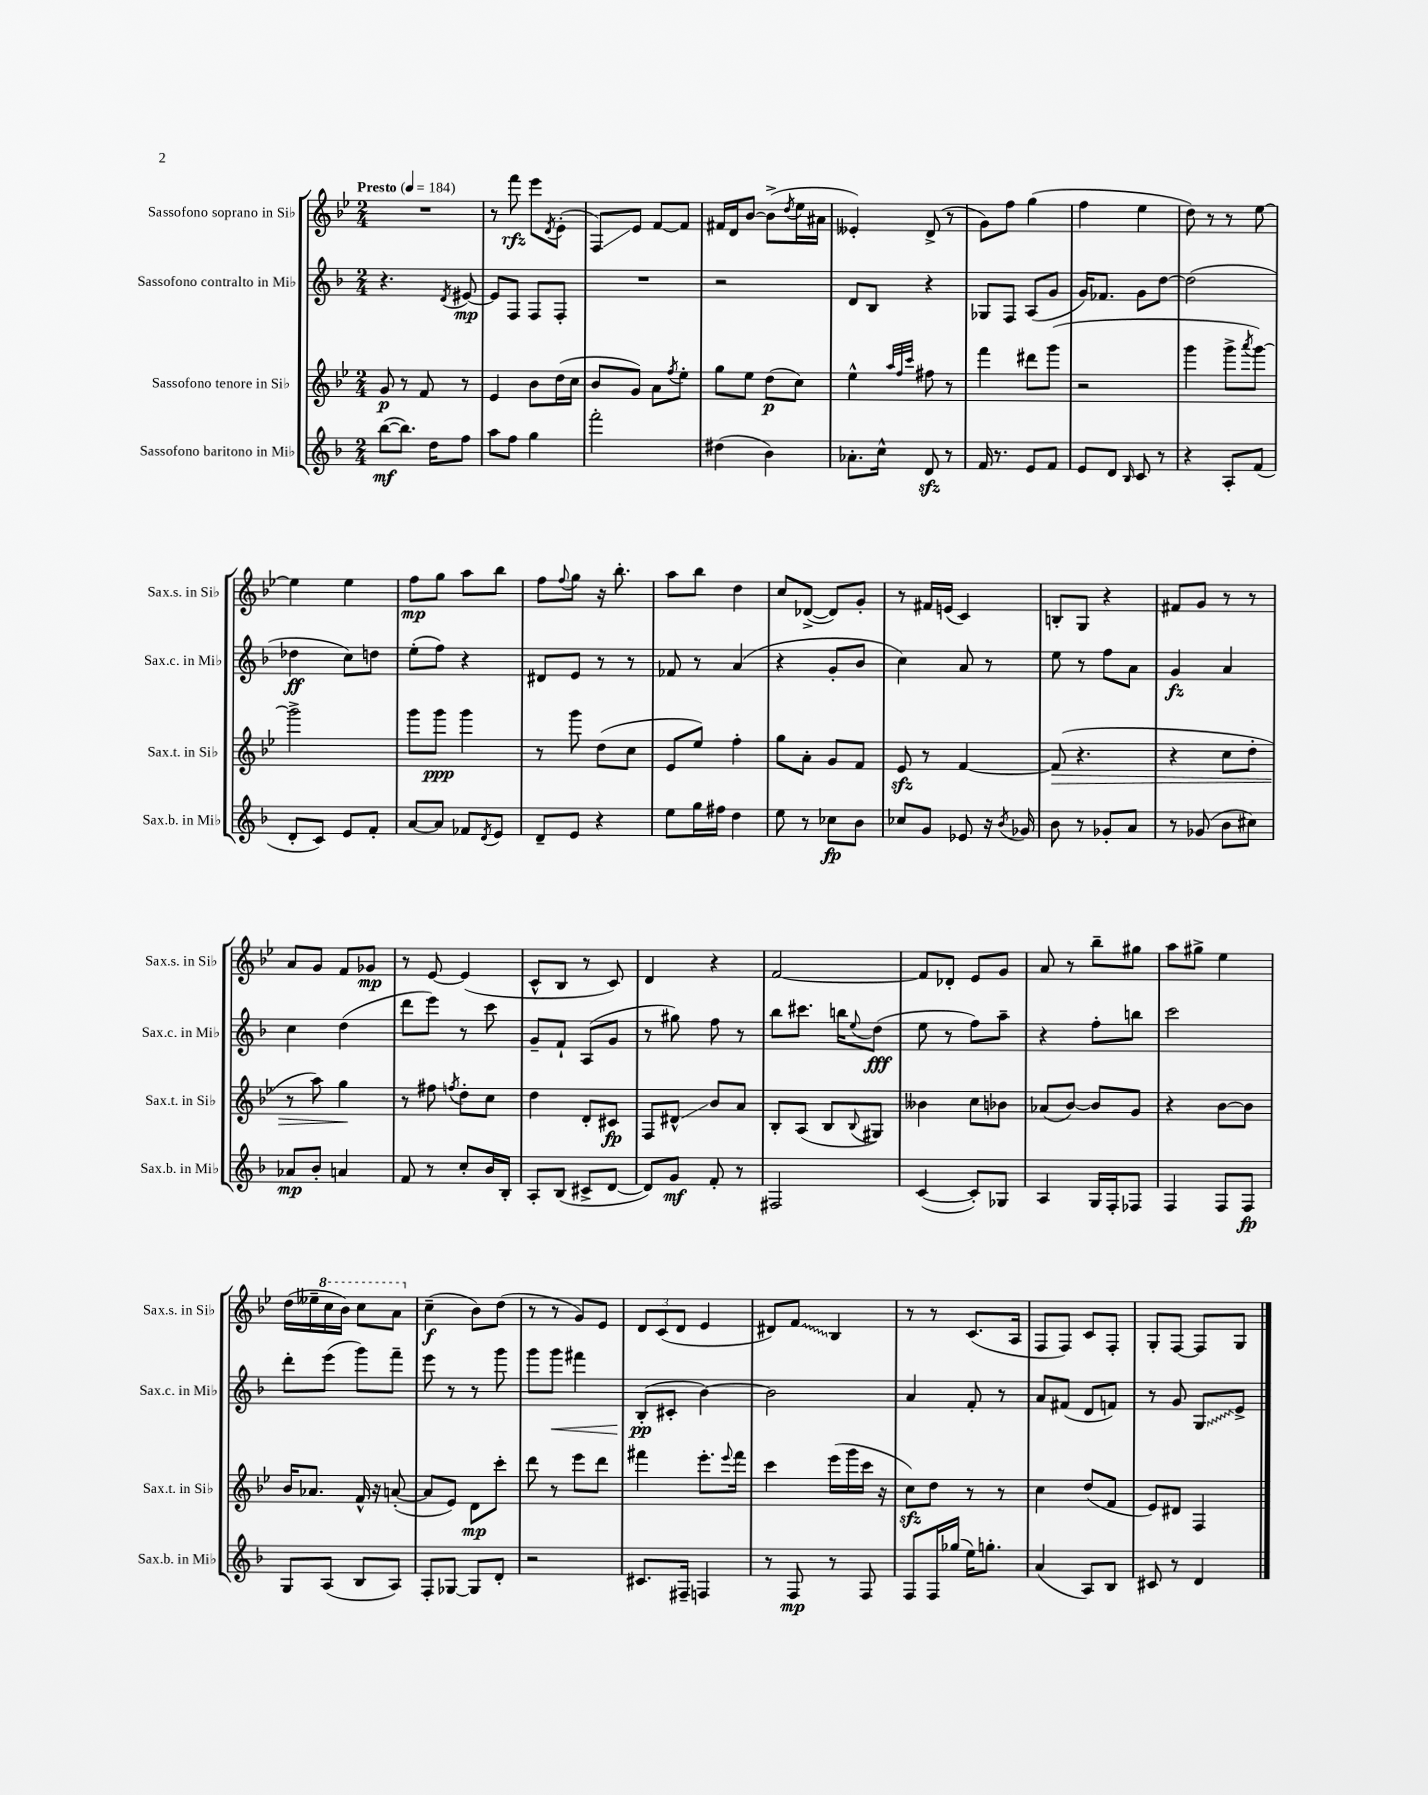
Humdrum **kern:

**kern	**kern	**kern	**kern
*staff4	*staff3	*staff2	*staff1
*clefG2	*clefG2	*clefG2	*clefG2
*k[b-]	*k[b-e-]	*k[b-]	*k[b-e-]
*M2/4	*M2/4	*M2/4	*M2/4
*MM184	*MM184	*MM184	*MM184
([8bb-\L	8g/	4.r	2r
8.bb-\]J)	8r	.	.
.	8f/	.	.
16dd\LK	.	.	.
.	.	8qd/	.
8ff\J	8r	[8e#/	.
=	=	=	=
8aa\L	4e-/	8e#/]L	8r
8ff\J	.	8F/J	8fff\
4gg\	8b-\L	8F/L	8eee-\L
.	.	.	8qd/
.	(16dd\L	8F'/J	(8e-'\J
.	16cc\JJ	.	.
=	=	=	=
2fff'\	8b-/L	2r	8F/L)
.	8g/J)	.	8e-/J
.	8a\L	.	[8f/L
.	8qff/	.	.
.	8ee-'\J	.	8f/]J
=	=	=	=
(4dd#\	8gg\L	2r	16f#/LL
.	.	.	16d/J
.	8ee-\J	.	[8b-/J
4b-\)	(8dd\L	.	(8b-^\]L
.	.	.	8qdd/
.	8cc\J)	.	16ee-\L
.	.	.	16a#\JJ
=	=	=	=
8.a-'\L	4ee-^^\	8d/L	4e--'/)
.	.	8B-/J	.
16cc^^\Jk	.	.	.
.	32qqaa/LLL	.	.
.	32qqff/	.	.
.	32qqccc/JJJ	.	.
8d/	8ff#\	4r	(8d^/
8r	8r	.	8r
=	=	=	=
16f/	4fff\	8G-/L	8g\L)
8.r	.	.	.
.	.	8F/J	8ff\J
8e/L	8ddd#\L	(8A/L	(4gg\
8f/J	(8ggg\J	8g/J	.
=	=	=	=
8e/L	2r	16g/LK)	4ff\
.	.	8.f-/J	.
8d/J	.	.	.
16qqB-/	.	.	.
8c/	.	8g\L	4ee-\
8r	.	[8dd\J	.
=	=	=	=
4r	4ggg\	(2dd\]	8dd\)
.	.	.	8r
8A'/L	8ggg^\L	.	8r
.	8qaaa/	.	.
(8f/J	[8ggg\J)	.	[8ee-\
=	=	=	=
8d'/L	2ggg^\]	4dd-\	4ee-\]
8c/J)	.	.	.
8e/L	.	8cc\L)	4ee-\
8f'/J	.	8dd\J	.
=	=	=	=
[8a/L	8ggg\L	(8ee'\L	8ff\L
8a/]J	8ggg\J	8ff\J)	8gg\J
8f-/L	4ggg\	4r	8aa\L
8qd/	.	.	.
8e/J	.	.	8bb-\J
=	=	=	=
8d~/L	8r	8d#/L	8ff\L
.	.	.	8qqff/
8e/J	8ggg\	8e/J	8gg\J
4r	(8dd\L	8r	16r
.	.	.	8.bb-'\
.	8cc\J	8r	.
=	=	=	=
8ee\L	8e-/L	8f-/	8aa\L
16gg\L	8ee-/J)	8r	8bb-\J
16ff#\JJ	.	.	.
4dd\	4ff'\	(4a/	4dd\
=	=	=	=
8ee\	8gg\L	4r	8cc/L
8r	8a'\J	.	([8d-^/J
8cc-\L	8g/L	8g'/L	8d-/]L)
8b-\J	8f/J	8b-/J	8g'/J
=	=	=	=
8cc-/L	8e-/	4cc\)	8r
8g/J	8r	.	16f#/LL
.	.	.	(16e/JJ
8e-/	[4f/	8a/	4c/)
16r	.	8r	.
8qb-/	.	.	.
16g-/	.	.	.
=	=	=	=
8b-\	(8f/]	8ee\	8B'/L
8r	4.r	8r	8G/J
8g-'/L	.	8ff\L	4r
8a/J	.	8a\J	.
=	=	=	=
8r	4r	4g/	8f#/L
(8g-/	.	.	8g/J
8b-\L	8cc\L	4a/	8r
8cc#\J)	8dd'\J	.	8r
=	=	=	=
8a-/L	8r	4cc\	8a/L
8b-'/J	8aa\)	.	8g/J
4a/	4gg\	(4dd\	8f/L
.	.	.	8g-/J
=	=	=	=
8f/	8r	8ddd\L	8r
8r	8ff#\	8eee\J)	[8e-/
.	8qff/	.	.
8cc'/L	8dd'\L	8r	(4e-/]
16b-/L	8cc\J	8ccc\	.
16B-'/JJ	.	.	.
=	=	=	=
8A'/L	4dd\	8g~/L	8c^^/L
(8B-/J	.	8f`/J	8B-/J
8c#^/L	8d'/L	(8A/L	8r
[8d/J	8c#/J	8g/J	8c/)
=	=	=	=
8d/]L)	8F/L	8r	4d/
8g/J	8d#^^/J	8gg#\)	.
8f'/	8b-/L	8ff\	4r
8r	8a/J	8r	.
=	=	=	=
2F#/	8B-'/L	8bb-\L	[2f/
.	(8A/J	8.ccc#\J	.
.	8B-/L	.	.
.	.	16bb\LK	.
.	8qqB-/	8qqee/	.
.	8G#/J)	(8dd\J	.
=	=	=	=
([4c/	4b--\	8ee\	8f/]L
.	.	8r	8d-'/J
8c'/]L)	8cc\L	8ff\L)	8e-/L
8G-/J	8b-\J	8aa~\J	8g/J
=	=	=	=
4A/	(8a-/L	4r	8a/
.	[8b-/J)	.	8r
16G/LL	8b-/]L	8ff'\L	8bb-~\L
16F'/J	.	.	.
8F-/J	8g/J	8bb\J	8gg#\J
=	=	=	=
4F/	4r	2ccc\	8aa\L
.	.	.	8gg#^\J
8F/L	[8b-\L	.	4ee-\
8F/J	8b-\]J	.	.
=	=	=	=
8G/L	16b-/LK	8ddd'\L	(16dd\LL
.	8.a-/J	.	16ee--~\
(8A/J	.	(8eee\J	16ccc\
.	.	.	16bb-\JJ)
8B-/L	16f^^/	8ggg\L)	8ccc\L
.	16r	.	.
8A/J)	([8a'/	8fff~\J	8aa\J
=	=	=	=
8F'/L	8a/]L	8eee\	(4cc~\
[8G-/J	8e-/J)	8r	.
8G-/]L	8d\L	8r	8b-\L)
8d'/J	8ccc'\J	8ggg\	(8dd\J
=	=	=	=
2r	8ddd\	8ggg\L	8r
.	8r	8ggg\J	8r
.	8eee-\L	4fff#\	8g/L)
.	8ddd\J	.	8e-/J
=	=	=	=
8.c#/L	4fff#\	(8B-'/L	12d/L
.	.	.	(12c/
.	.	8c#'/J	.
.	.	.	12d/J
16F#~/Jk	.	.	.
4F/	8.eee-'\L	[4b-\)	4e-/
.	8qqeee-/	.	.
.	16fff#\Jk	.	.
=	=	=	=
8r	4ccc\	2b-\]	8d#/L)
8F/	.	.	8f/J
8r	(16eee-\LL	.	4B-/
.	16ggg\	.	.
8F/	16ccc\JJ	.	.
.	16r	.	.
=	=	=	=
8F/L	8cc\L)	4a/	8r
16F/L	8dd\J	.	8r
(16gg-/JJ	.	.	.
16ee\LK)	8r	8f'/	(8.c/L
8.gg'\J	.	.	.
.	8r	8r	.
.	.	.	16A/Jk
=	=	=	=
(4a/	4cc\	8a/L	8F/L
.	.	(8f#/J	8F/J)
8A/L)	(8dd/L	8d/L	8c/L
8B-/J	8f/J	8f/J)	8F'/J
=	=	=	=
8c#/	8e-/L)	8r	8G'/L
8r	8d#/J	8g/	[8F/J
4d/	4F/	8G/L	8F/]L
.	.	8e^/J	8G/J
==	==	==	==
*-	*-	*-	*-
